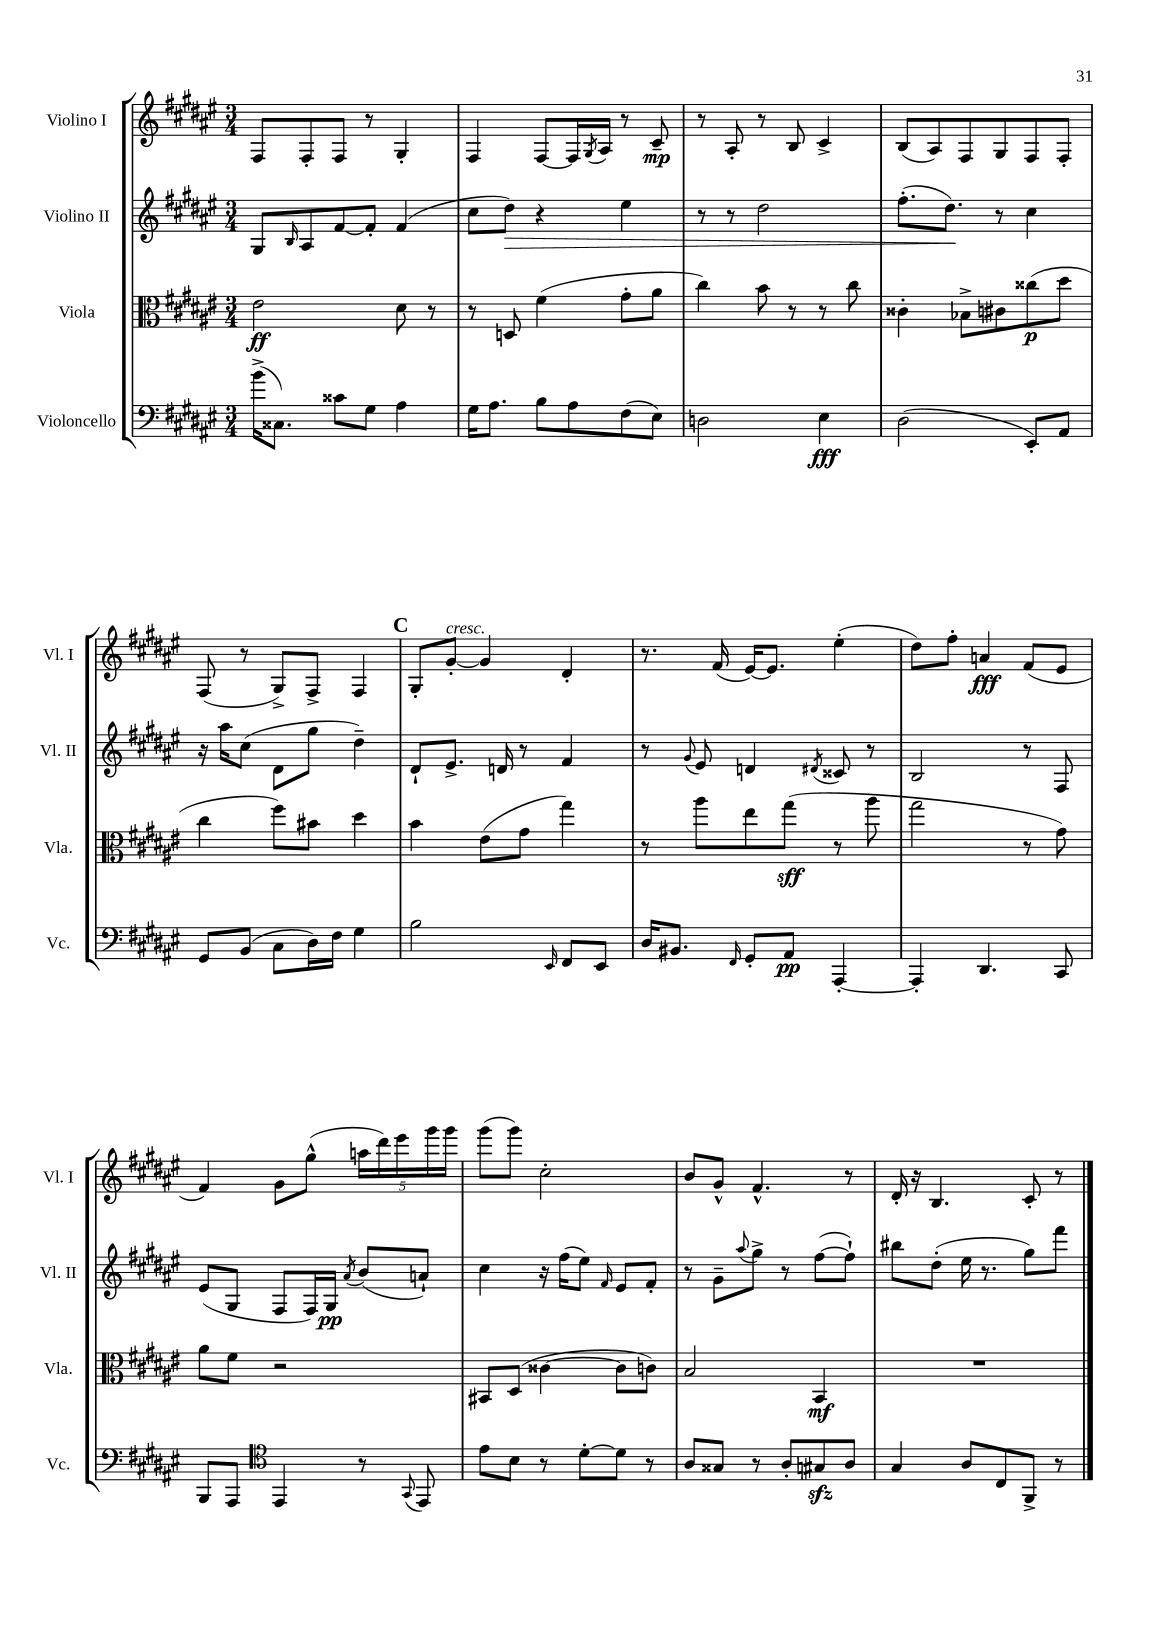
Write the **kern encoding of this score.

**kern	**dynam	**kern	**dynam	**kern	**dynam	**kern	**dynam
*part4	*part4	*part3	*part3	*part2	*part2	*part1	*part1
*staff4	*staff4	*staff3	*staff3	*staff2	*staff2	*staff1	*staff1
*I"Violoncello	*	*I"Viola	*	*I"Violino II	*	*I"Violino I	*
*I'Vc.	*	*I'Vla.	*	*I'Vl. II	*	*I'Vl. I	*
*clefF4	*	*clefC3	*	*clefG2	*	*clefG2	*
*k[f#c#g#d#a#e#]	*	*k[f#c#g#d#a#e#]	*	*k[f#c#g#d#a#e#]	*	*k[f#c#g#d#a#e#]	*
*M3/4	*	*M3/4	*	*M3/4	*	*M3/4	*
=125	=125	=125	=125	=125	=125	=125	=125
(16b^\KL	.	2e#\	ff	8G#/L	.	8F#/L	.
8.C##X\J)	.	.	.	.	.	.	.
.	.	.	.	16qqB/	.	.	.
.	.	.	.	8A#/	.	8F#'/	.
8c##X\L	.	.	.	[8f#/	.	8F#/J	.
8G#\J	.	.	.	8f#'/J]	.	8r	.
4A#\	.	8d#\	.	(4f#/	.	4G#'/	.
.	.	8r	.	.	.	.	.
=126	=126	=126	=126	=126	=126	=126	=126
16G#\KL	.	8r	.	8cc#\L	.	4F#/	.
8.A#\J	.	.	.	.	.	.	.
!	!	!	!	!	!LO:HP:b	!	!
.	.	8Dn/	.	8dd#\J)	>	.	.
8B\L	.	(4f#\	.	4r	.	[8F#/L	.
8A#\	.	.	.	.	.	16F#/L]	.
.	.	.	.	.	.	8qG#/	.
.	.	.	.	.	.	16A#/JJ	.
(8F#\	.	8g#'\L	.	4ee#\	.	8r	.
8E#\J)	.	8a#\J	.	.	.	8c#~/	mp
=127	=127	=127	=127	=127	=127	=127	=127
2Dn\	.	4cc#\)	.	8r	.	8r	.
.	.	.	.	8r	.	8A#'/	.
.	.	8b\	.	2dd#\	.	8r	.
.	.	8r	.	.	.	8B/	.
4E#\	fff	8r	.	.	.	4c#^/	.
.	.	8cc#\	.	.	.	.	.
=128	=128	=128	=128	=128	=128	=128	=128
(2D#\	.	4c##X'\	.	(8.ff#'\L	.	(8B/L	.
.	.	.	.	.	.	8A#/)	.
.	.	.	.	8.dd#\J)	.	.	.
.	.	8B-X^\L	.	.	.	8F#/	.
.	.	8c#X\	.	8r	]	8G#/	.
8EE#'/L)	.	(8cc##X\	p	4cc#\	.	8F#/	.
8AA#/J	.	8dd#\J	.	.	.	8F#'/J	.
!!LO:LB:g=z
=129	=129	=129	=129	=129	=129	=129	=129
8GG#/L	.	4cc#\	.	16r	.	(8F#/	.
.	.	.	.	16aa#\KL	.	.	.
(8BB/J	.	.	.	(8cc#\J	.	8r	.
8C#\L	.	8ff#\L)	.	8d#\L	.	8G#^/L)	.
16D#\L)	.	8b#X\J	.	8gg#\J	.	8F#^/J	.
16F#\JJ	.	.	.	.	.	.	.
4G#\	.	4dd#\	.	4dd#~\)	.	4F#/	.
!!LO:REH:place=s1:t=C
=130	=130	=130	=130	=130	=130	=130	=130
2B\	.	4b\	.	8d#`/L	.	8G#'/L	.
!	!	!	!	!	!	!LO:TX:a:i:t=cresc.	!
.	.	.	.	8.e#^/J	.	[8g#'/J	.
.	.	(8e#\L	.	.	.	4g#/]	.
.	.	.	.	16dn/	.	.	.
.	.	8g#\J	.	8r	.	.	.
16qqEE#/	.	.	.	.	.	.	.
8FF#/L	.	4gg#\)	.	4f#/	.	4d#'/	.
8EE#/J	.	.	.	.	.	.	.
=131	=131	=131	=131	=131	=131	=131	=131
16D#/KL	.	8r	.	8r	.	8.r	.
8.BB#X/J	.	.	.	.	.	.	.
.	.	.	.	8qqg#/	.	.	.
.	.	8aa#\L	.	8e#/	.	.	.
.	.	.	.	.	.	(16f#/	.
16qqFF#/	.	.	.	.	.	.	.
8GG#'/L	.	8ee#\	.	4dn/	.	[16e#/KL)	.
.	.	.	.	.	.	8.e#/J]	.
8AA#/J	pp	(8gg#\J	sff	.	.	.	.
.	.	.	.	8qd#X/	.	.	.
[4AAA#'/	.	8r	.	8c##X/	.	(4ee#'\	.
.	.	8aa#\	.	8r	.	.	.
=132	=132	=132	=132	=132	=132	=132	=132
4AAA#'/]	.	2gg#\	.	2B/	.	8dd#\L)	.
.	.	.	.	.	.	8ff#'\J	.
4.DD#/	.	.	.	.	.	4an/	fff
.	.	8r	.	8r	.	(8f#/L	.
8CC#/	.	8g#\)	.	8F#/	.	8e#/J	.
!!LO:LB:g=z
=133	=133	=133	=133	=133	=133	=133	=133
8BBB/L	.	8a#\L	.	(8e#/L	.	4f#/)	.
8AAA#/J	.	8f#\J	.	8G#/J	.	.	.
*clefC4	*	*	*	*	*	*	*
4EE#/	.	2r	.	8F#/L	.	8g#\L	.
.	.	.	.	16F#/L)	.	(8gg#^^\J	.
.	.	.	.	16G#/JJ	pp	.	.
.	.	.	.	8qa#/	.	.	.
8r	.	.	.	(8b/L	.	20aan\LL	.
.	.	.	.	.	.	20ddd#\)	.
.	.	.	.	.	.	20eee#\	.
8qqGG#/	.	.	.	.	.	.	.
8EE#/	.	.	.	8an`/J)	.	.	.
.	.	.	.	.	.	20ggg#\	.
.	.	.	.	.	.	20ggg#\JJ	.
=134	=134	=134	=134	=134	=134	=134	=134
8e#\L	.	8BB#X/L	.	4cc#\	.	(8ggg#\L	.
8B\J	.	(8D#/J	.	.	.	8ggg#\J)	.
8r	.	[4c##X\	.	16r	.	2cc#'\	.
.	.	.	.	(16ff#\KL	.	.	.
[8d#'\L	.	.	.	8ee#\J)	.	.	.
.	.	.	.	16qqf#/	.	.	.
8d#\J]	.	8c##\L]	.	8e#/L	.	.	.
8r	.	8cn\J)	.	8f#'/J	.	.	.
=135	=135	=135	=135	=135	=135	=135	=135
8A#/L	.	2B/	.	8r	.	8b/L	.
8G##X/J	.	.	.	8g#~\L	.	8g#^^/J	.
.	.	.	.	8qqaa#/	.	.	.
8r	.	.	.	8gg#^\J	.	4.f#^^/	.
8A#'/L	.	.	.	8r	.	.	.
8G#Xzz/	.	4BB/	mf	([8ff#\L	.	.	.
8A#/J	.	.	.	8ff#`\J])	.	8r	.
=136	=136	=136	=136	=136	=136	=136	=136
4G#/	.	2.r	.	8bb#X\L	.	16d#'/	.
.	.	.	.	.	.	16r	.
.	.	.	.	(8dd#'\J	.	4.B/	.
8A#/L	.	.	.	16ee#\	.	.	.
.	.	.	.	8.r	.	.	.
8C#/	.	.	.	.	.	.	.
8FF#^/J	.	.	.	8gg#\L)	.	8c#'/	.
8r	.	.	.	8fff#\J	.	8r	.
==	==	==	==	==	==	==	==
*-	*-	*-	*-	*-	*-	*-	*-
